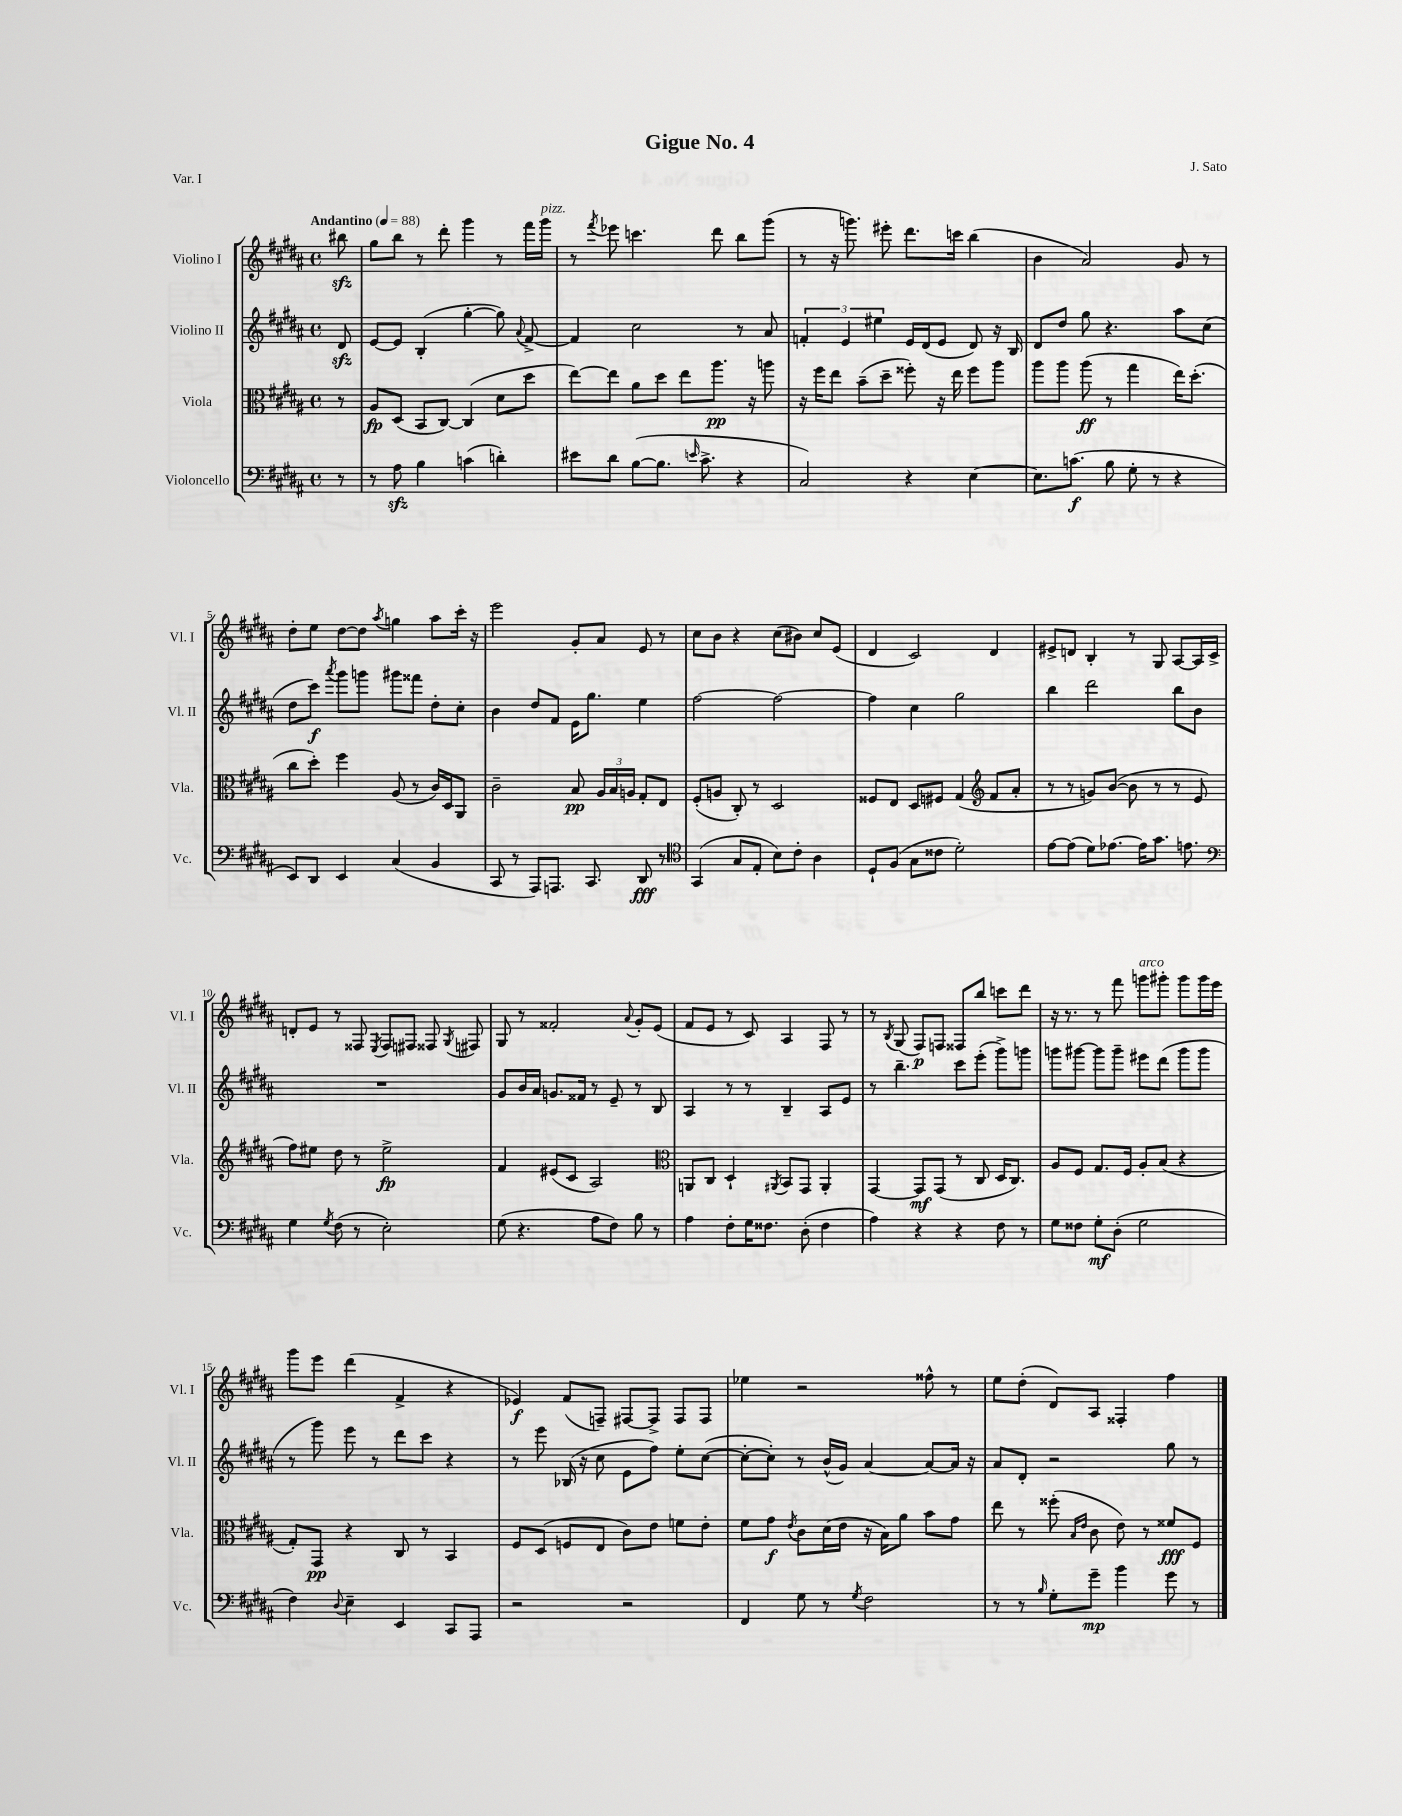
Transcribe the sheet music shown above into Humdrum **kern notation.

**kern	**kern	**kern	**kern
*staff4	*staff3	*staff2	*staff1
*clefF4	*clefC3	*clefG2	*clefG2
*k[f#c#g#d#a#]	*k[f#c#g#d#a#]	*k[f#c#g#d#a#]	*k[f#c#g#d#a#]
*M4/4	*M4/4	*M4/4	*M4/4
*met(c)	*met(c)	*met(c)	*met(c)
*MM88	*MM88	*MM88	*MM88
8r	8r	8d#	8bb#
=	=	=	=
8r	8A#	[8e	8gg#
8A#	(8D#	8e]	8bb
4B	8BB	(4B'	8r
.	[8C#)	.	8ddd#'
(4c	(4C#]	[4gg#'	4ggg#
4d')	8d#	8gg#])	8r
.	.	8qqa#	.
.	8dd#	[8f#^	16fff#
.	.	.	16ggg#
=	=	=	=
8e#	[8ee)	4f#]	8r
.	.	.	8qfff#
8d#	8ee]	.	8eee-
([8B	8a#	2cc#	4.ccc
8.B]	8dd#	.	.
.	8ee	.	.
16qqe	.	.	.
8.c#^	.	.	.
.	8.aa#	.	8ddd#
4r	.	8r	8bb
.	16r	.	.
.	8aa	8a#	(8ggg#
=	=	=	=
2C#)	16r	6f'	8r
.	16ff#	.	.
.	8ee	.	16r
.	.	6e	.
.	.	.	8.ggg)
.	(8b~	.	.
.	.	6ee#	.
.	8dd#~	.	8eee#'
4r	8ff##')	16e	8.ddd#
.	.	(16d#	.
.	16r	8e	.
.	16ee	.	16ccc
[4E	8ff##	8d#)	(4bb
.	8aa#	16r	.
.	.	16B	.
=	=	=	=
8.E]	8aa#	8d#	4b
.	8aa#	8dd#	.
(8.c	.	.	.
.	(8aa#	8gg#	2a#)
8B	8r	4.r	.
8G#'	4gg#	.	.
8r	.	.	.
4r	16ee)	8aa#	8g#
.	(8.dd#'	.	.
.	.	(8cc#	8r
=	=	=	=
8EE)	8cc#	8dd#	8dd#'
8DD#	8dd#')	8ccc#)	8ee
.	.	8qaaa#	.
4EE	4ff#	8ggg#	[8dd#
.	.	8ggg	8dd#]
.	.	.	8qaa#
(4C#	(8A#	8ggg#	4gg
.	8r	8fff##	.
4BB	16c#)	8dd#'	8aa#
.	16D#	.	.
.	8AA#	8cc#'	16ccc#'
.	.	.	16r
=	=	=	=
8CC#	2c#~	4b	2eee
8r	.	.	.
8AAA#)	.	8dd#	.
8.AAA	.	8f#	.
.	8B	16e	8g#'
8.CC#	.	8.gg#	.
.	24A#	.	8a#
.	24B	.	.
.	24A	.	.
8DD#	8G#'	4ee	8e
8r	8E	.	8r
=	=	=	=
*clefC4	*	*	*
(4GG#	(8F#'	[2ff#	8cc#
.	8A	.	8b
8G#	8C#')	.	4r
8E'	8r	.	.
8B)	2D#	2ff#_	(8cc#
8c#'	.	.	8b#)
4A#	.	.	8cc#
.	.	.	(8e
=	=	=	=
8D#`	8F##	4ff#]	4d#
(8F#	8E	.	.
8G#	8D#	4cc#	2c#)
8c##	8F#	.	.
2d#')	(4G#	2gg#	.
*	*clefG2	*	*
.	8f#	.	4d#
.	8a#'	.	.
=	=	=	=
[8e	8r	4bb	8e#^
(8e]	8r	.	8d
8d#)	8g)	2ddd#	4B'
[8.e-	([8b	.	.
.	8b]	.	8r
16e-]	.	.	.
8.g#	8r	.	8G#
.	8r	8bb	[8A#
8.e	.	.	.
.	8e	8b	16A#]
.	.	.	16c#^
=	=	=	=
*clefF4	*	*	*
4G#	8ff#)	1r	8d'
.	8ee#	.	8e
8qG#	.	.	.
(8F#	8dd#	.	8r
8r	8r	.	8F##
.	.	.	8qE
2E')	2ee#^	.	8F##
.	.	.	8F#
.	.	.	8F##
.	.	.	8qG#
.	.	.	8F#
=	=	=	=
(8G#	4f#	8g#	8G#
4.r	.	16b	8r
.	.	16a#	.
.	(8e#	8.g	2f##'
.	8c#	.	.
.	.	16f##	.
8A#	2A#)	8r	.
8F#)	.	8e~	.
.	.	.	8qqa#
8B	.	8r	8g#'
8r	.	8B	(8e
=	=	=	=
*	*clefC3	*	*
4A#	8AA	4A#	8f#
.	8C#	.	8e
8F#'	4D#`	8r	8r
16G#	.	8r	8c#)
8.F##	.	.	.
.	8qAA#	.	.
.	8BB	4B~	4A#
(8D#'	8GG#	.	.
4F##	4AA#'	8A#	8F#
.	.	8e	8r
=	=	=	=
4A#)	[4GG#	8r	8r
.	.	.	8qB
.	.	4.bb~	(8G#
4r	8GG#]	.	8F#)
.	(8GG#	.	8F
4r	8r	8ccc#	8F##
.	8C#	(8eee'	8bb
8F#	16D#	8ggg#^)	8ccc
.	8.C#)	.	.
8r	.	8ggg	8ddd#
=	=	=	=
8G#	8A#	8ggg	16r
.	.	.	8.r
8F##	8F#	[8ggg#	.
8G#'	8.G#	8ggg#]	8r
(8D#'	.	8ggg#~	8fff#
.	16F#	.	.
2G#	8A#'	8eee#	8ggg
.	(8B	(8ddd#	8ggg#'
.	4r	8ggg#	8ggg#
.	.	8ggg#	16ggg#
.	.	.	16eee
=	=	=	=
4F#)	8G#')	8r	8ggg#
.	8GG#	8ggg#)	8eee
8qqD#	.	.	.
4E~	4r	8eee	(4ddd#
.	.	8r	.
4EE	8C#	8ddd#	4f#^
.	8r	8ccc#	.
8CC#	4BB	4r	4r
8AAA#	.	.	.
=	=	=	=
2r	8F#	8r	4e-)
.	(8D#	8eee	.
.	8F	(16B-	(8f#
.	.	16r	.
.	8E	8cc#	8F~)
2r	8c#)	8e	[8F#
.	8e	8ff#)	8F#^]
.	8f	8ee'	8F#
.	8e'	([8cc#	8F#
=	=	=	=
4FF#	8f#	8cc#'_	4ee-
.	8g#	8cc#'])	.
.	8qe	.	.
8G#	8c#	8r	2r
8r	(16d#	(16b^^	.
.	16e	16g#)	.
8qG#	.	.	.
2F#	16r	[4a#	.
.	16B)	.	.
.	8a#	.	.
.	8b	8a#_	8ff##^^
.	8g#	16a#]	8r
.	.	16r	.
=	=	=	=
8r	8ee	8a#	8ee
8r	8r	8d#'	(8dd#'
16qqB	.	.	.
8G#'	(8ff##'	2r	8d#)
.	16qqB	.	.
.	16qqe	.	.
8g#~	8c#	.	8A#
4b	8e)	.	4F##'
.	8r	.	.
8g#	8f##	8gg#	4ff#
8r	8F#	8r	.
==	==	==	==
*-	*-	*-	*-
